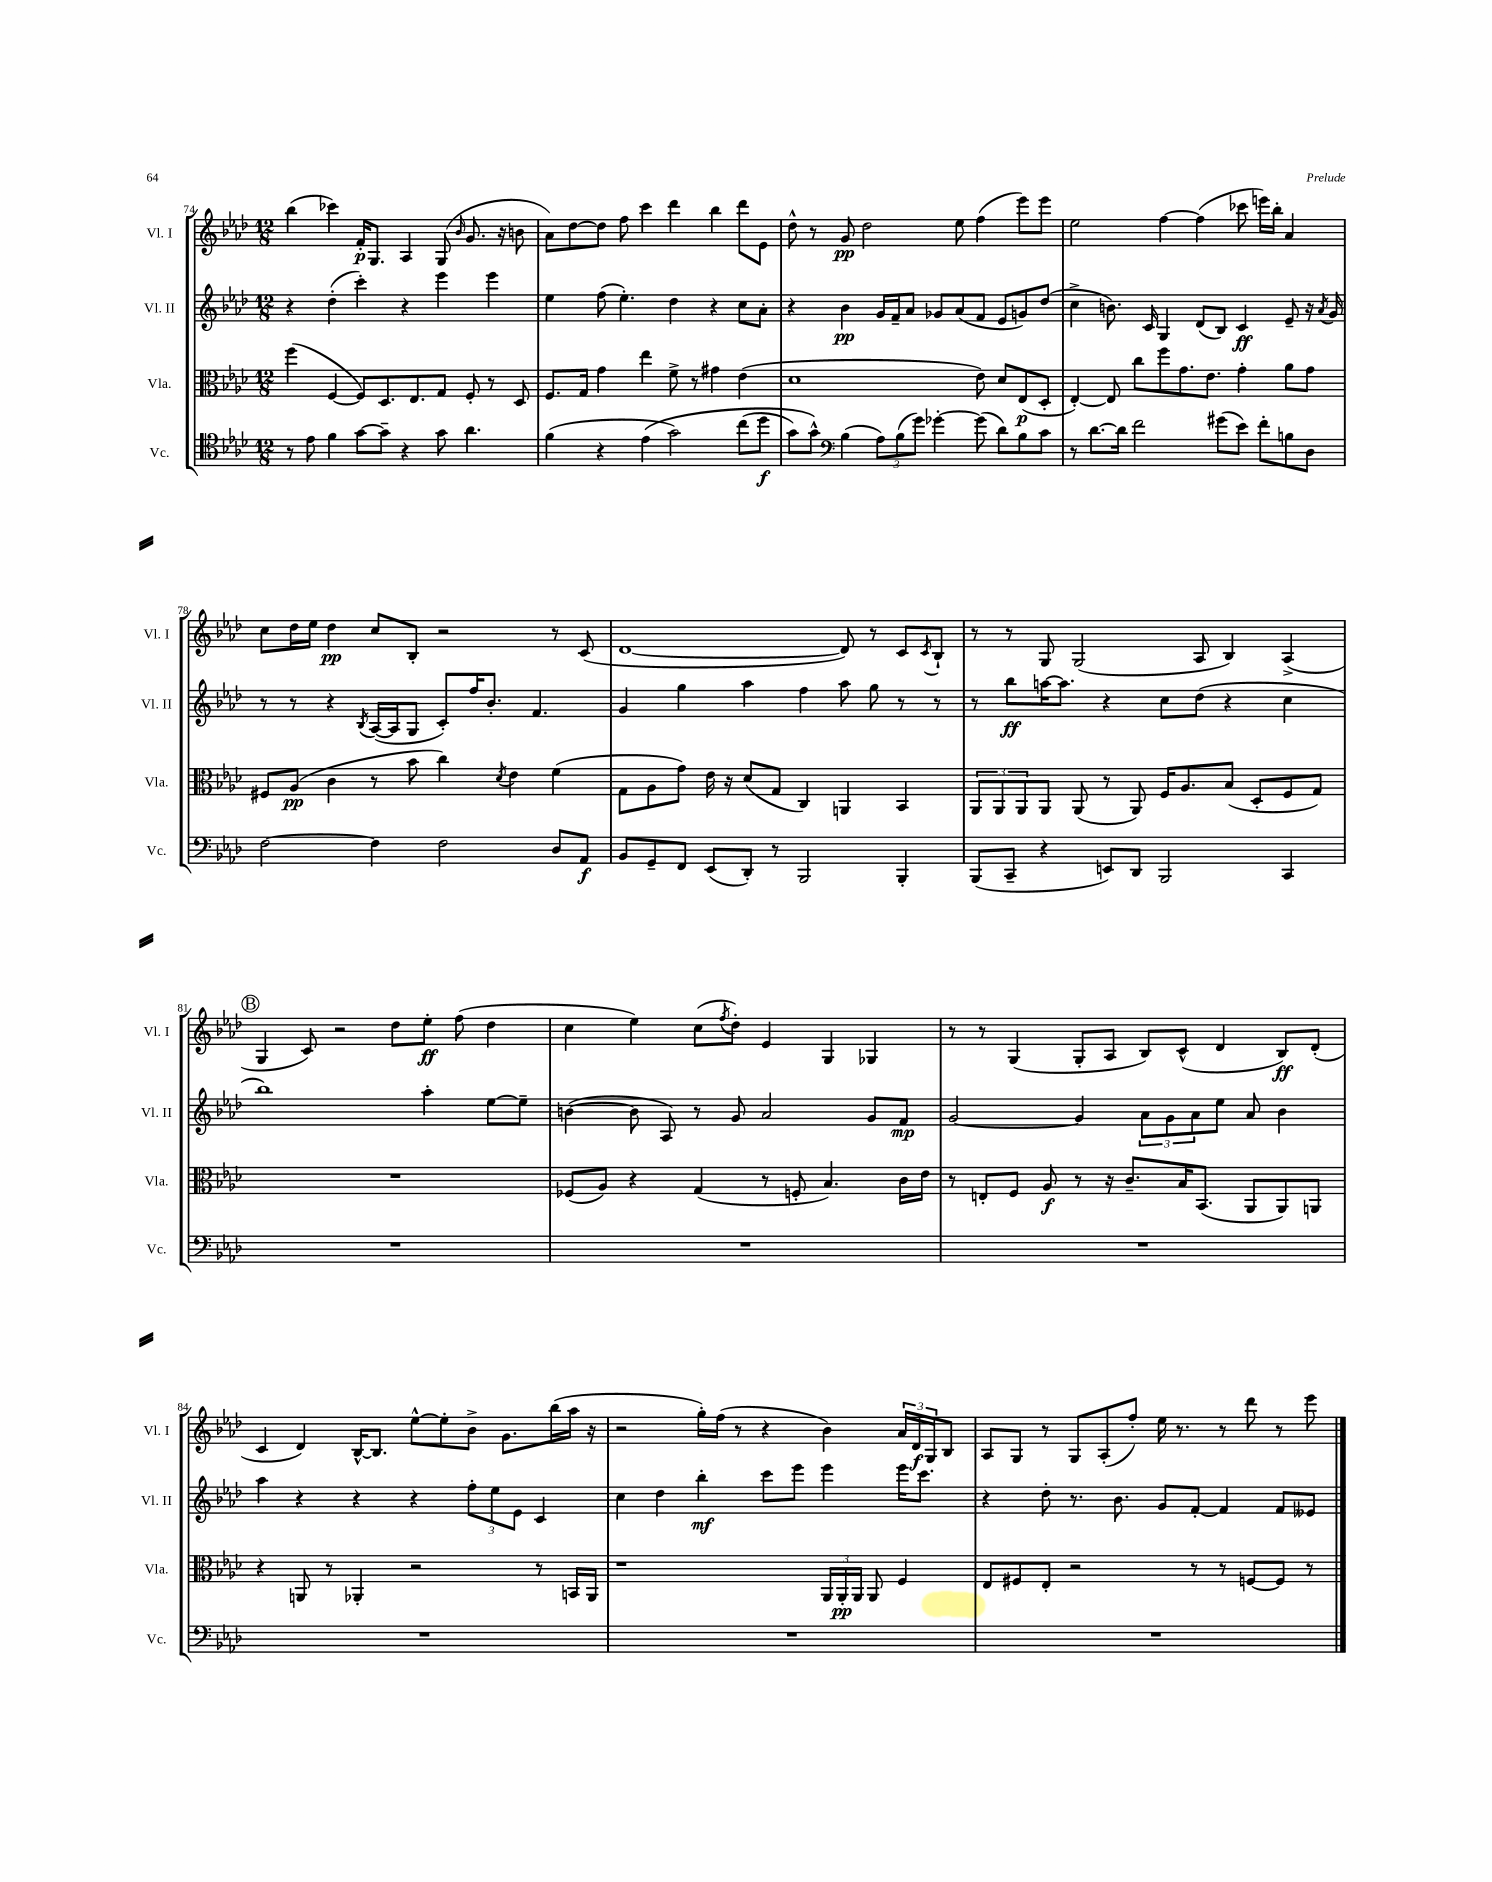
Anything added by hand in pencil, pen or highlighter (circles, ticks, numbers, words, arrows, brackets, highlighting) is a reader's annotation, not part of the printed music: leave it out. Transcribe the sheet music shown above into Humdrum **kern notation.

**kern	**dynam	**kern	**dynam	**kern	**dynam	**kern	**dynam
*part4	*part4	*part3	*part3	*part2	*part2	*part1	*part1
*staff4	*staff4	*staff3	*staff3	*staff2	*staff2	*staff1	*staff1
*I"Vc.	*	*I"Vla.	*	*I"Vl. II	*	*I"Vl. I	*
*I'Vc.	*	*I'Vla.	*	*I'Vl. II	*	*I'Vl. I	*
*clefC4	*	*clefC3	*	*clefG2	*	*clefG2	*
*k[b-e-a-d-]	*	*k[b-e-a-d-]	*	*k[b-e-a-d-]	*	*k[b-e-a-d-]	*
*M12/8	*	*M12/8	*	*M12/8	*	*M12/8	*
=74	=74	=74	=74	=74	=74	=74	=74
8r	.	(4ff\	.	4r	.	(4bb-\	.
8e-\	.	.	.	.	.	.	.
4f\	.	[4F/	.	(4dd-'\	.	4ccc-X\)	.
[8g\L	.	8F/L])	.	4ccc'\)	.	16f'/KL	p
.	.	.	.	.	.	8.G/J	.
8g~\J]	.	8.D-/	.	.	.	.	.
4r	.	.	.	4r	.	4A-/	.
.	.	8.E-/	.	.	.	.	.
8g\	.	8G/J	.	4eee-\	.	(8G/	.
.	.	.	.	.	.	16qqb-/	.
4.a-\	.	8F'/	.	.	.	8.g/	.
.	.	8r	.	4eee-\	.	.	.
.	.	.	.	.	.	16r	.
.	.	8D-/	.	.	.	8bn\	.
=75	=75	=75	=75	=75	=75	=75	=75
(4f\	.	8.F/L	.	4ee-\	.	8a-\L)	.
.	.	.	.	.	.	[8dd-\	.
.	.	16G/Jk	.	.	.	.	.
4r	.	4g\	.	(8ff\	.	8dd-\J]	.
.	.	.	.	4.ee-'\)	.	8ff\	.
(4e-\	.	4ee-\	.	.	.	4ccc\	.
2g\)	.	8f^\	.	4dd-\	.	4ddd-\	.
.	.	8r	.	.	.	.	.
.	.	4g#X\	.	4r	.	4bb-\	.
(8cc\L	.	(4e-\	.	8cc\L	.	8ddd-\L	.
8dd-\J	f	.	.	8a-'\J	.	8e-\J	.
=76	=76	=76	=76	=76	=76	=76	=76
8g\L)	.	1d-	.	4r	.	8dd-^^\	.
8g^^\J)	.	.	.	.	.	8r	.
*clefF4	*	*	*	*	*	*	*
(4B-\	.	.	.	4b-\	pp	8g/	pp
.	.	.	.	.	.	2dd-\	.
12A-\L)	.	.	.	16g/LL	.	.	.
.	.	.	.	16f~/J	.	.	.
(12B-\	.	.	.	.	.	.	.
.	.	.	.	8a-/J	.	.	.
12g\J)	.	.	.	.	.	.	.
[4g-X'\	.	.	.	8g-X/L	.	.	.
.	.	.	.	(8a-/	.	8ee-\	.
(8g-\]	.	8e-\)	.	8f/J	.	(4ff\	.
8d-\L)	.	8d-/L	.	8e-/L	.	.	.
8B-\	.	(8E-/	p	8gn/)	.	8eee-\L)	.
8c\J	.	8D-'/J	.	(8dd-/J	.	8eee-\J	.
=77	=77	=77	=77	=77	=77	=77	=77
8r	.	[4E-'/)	.	4cc^\	.	2ee-\	.
[8.d-\L	.	.	.	.	.	.	.
.	.	8E-/]	.	8.bn\)	.	.	.
16d-\Jk]	.	.	.	.	.	.	.
2f\	.	8cc\L	.	.	.	.	.
.	.	.	.	16c/	.	.	.
.	.	8ff\	.	4G/	.	[4ff\	.
.	.	8.g\	.	.	.	.	.
.	.	.	.	(8d-/L	.	(4ff\]	.
.	.	8.e-\J	.	.	.	.	.
(8g#X\L	.	.	.	8B-/J)	.	.	.
8e-\J)	.	4g'\	.	4c/	ff	8ccc-X\	.
8f'\L	.	.	.	.	.	16eeen\LL)	.
.	.	.	.	.	.	16bb-'\JJ	.
8Bn\	.	8a-\L	.	8e-~/	.	4a-/	.
8D-\J	.	8g\J	.	16r	.	.	.
.	.	.	.	8qa-/	.	.	.
.	.	.	.	16g/	.	.	.
!!LO:LB:g=z
=78	=78	=78	=78	=78	=78	=78	=78
[2F\	.	8F#X/L	.	8r	.	8cc\L	.
.	.	(8A-/J	pp	8r	.	16dd-\L	.
.	.	.	.	.	.	16ee-\JJ	.
.	.	4c\	.	4r	.	4dd-\	pp
.	.	.	.	8qB-/	.	.	.
4F\]	.	8r	.	([16A-/LL	.	8cc/L	.
.	.	.	.	16A-/J]	.	.	.
.	.	8b-\	.	8G/J	.	8B-'/J	.
2F\	.	4cc\)	.	8c'/L)	.	2r	.
.	.	.	.	16ff/K	.	.	.
.	.	.	.	8.b-'/J	.	.	.
.	.	8qd-/	.	.	.	.	.
.	.	4e-\	.	.	.	.	.
.	.	.	.	4.f/	.	.	.
8D-/L	.	(4f\	.	.	.	8r	.
8AA-/J	f	.	.	.	.	(8c/	.
=79	=79	=79	=79	=79	=79	=79	=79
8BB-/L	.	8G\L	.	4g/	.	[1d-	.
8GG~/	.	8A-\	.	.	.	.	.
8FF/J	.	8g\J)	.	4gg\	.	.	.
(8EE-/L	.	16e-\	.	.	.	.	.
.	.	16r	.	.	.	.	.
8DD-'/J)	.	(8d-/L	.	4aa-\	.	.	.
8r	.	8G/J	.	.	.	.	.
2BBB-/	.	4C/)	.	4ff\	.	.	.
.	.	4AAn/	.	8aa-\	.	8d-/])	.
.	.	.	.	8gg\	.	8r	.
4BBB-'/	.	4BB-/	.	8r	.	8c/L	.
.	.	.	.	.	.	8qc/	.
.	.	.	.	8r	.	8B-`/J	.
=80	=80	=80	=80	=80	=80	=80	=80
(8BBB-/L	.	12AA-/L	.	8r	.	8r	.
.	.	12AA-/	.	.	.	.	.
8CC~/J	.	.	.	8bb-\L	ff	8r	.
.	.	12AA-/	.	.	.	.	.
4r	.	8AA-/J	.	[16aan\K	.	8G/	.
.	.	.	.	8.aa\J]	.	.	.
.	.	(8AA-/	.	.	.	(2G/	.
8EEn/L)	.	8r	.	4r	.	.	.
8DD-/J	.	8AA-/)	.	.	.	.	.
2BBB-/	.	16F/KL	.	8cc\L	.	.	.
.	.	8.A-/	.	.	.	.	.
.	.	.	.	(8dd-\J	.	8A-/	.
.	.	(8B-/J	.	4r	.	4B-/)	.
.	.	8D-'/L	.	.	.	.	.
4CC/	.	8F/	.	4cc\	.	(4A-^/	.
.	.	8G/J)	.	.	.	.	.
!!LO:LB:g=z
!!LO:REH:place=s1:t=B
=81	=81	=81	=81	=81	=81	=81	=81
1.r	.	1.r	.	1bb-)	.	4G/	.
.	.	.	.	.	.	8c/)	.
.	.	.	.	.	.	2r	.
.	.	.	.	.	.	8dd-\L	.
.	.	.	.	4aa-'\	.	8ee-'\J	ff
.	.	.	.	.	.	(8ff\	.
.	.	.	.	[8ee-\L	.	4dd-\	.
.	.	.	.	8ee-~\J]	.	.	.
=82	=82	=82	=82	=82	=82	=82	=82
1.r	.	(8F-X/L	.	([4bn\	.	4cc\	.
.	.	8A-/J)	.	.	.	.	.
.	.	4r	.	8b\]	.	4ee-\)	.
.	.	.	.	8A-/)	.	.	.
.	.	(4G/	.	8r	.	(8cc\L	.
.	.	.	.	.	.	8qff/	.
.	.	.	.	8g/	.	8dd-'\J)	.
.	.	8r	.	2a-/	.	4e-/	.
.	.	8Fn'/	.	.	.	.	.
.	.	4.B-/)	.	.	.	4G/	.
.	.	.	.	8g/L	.	4G-X/	.
.	.	16c\LL	.	8f/J	mp	.	.
.	.	16e-\JJ	.	.	.	.	.
=83	=83	=83	=83	=83	=83	=83	=83
1.r	.	8r	.	[2g/	.	8r	.
.	.	8En'/L	.	.	.	8r	.
.	.	8F/J	.	.	.	(4G/	.
.	.	8A-/	f	.	.	.	.
.	.	8r	.	4g/]	.	8G'/L	.
.	.	16r	.	.	.	8A-/J	.
.	.	8.c~/L	.	.	.	.	.
.	.	.	.	12a-\L	.	8B-/L)	.
.	.	.	.	12g\	.	.	.
.	.	16B-/K	.	.	.	(8c^^/J	.
.	.	.	.	12a-\	.	.	.
.	.	(8.BB-/J	.	.	.	.	.
.	.	.	.	8ee-\J	.	4d-/	.
.	.	8AA-/L	.	8a-/	.	.	.
.	.	8AA-/)	.	4b-\	.	8B-/L)	ff
.	.	8AAn/J	.	.	.	(8d-'/J	.
!!LO:LB:g=z
=84	=84	=84	=84	=84	=84	=84	=84
1.r	.	4r	.	4aa-\	.	4c/	.
.	.	8AAn/	.	4r	.	4d-/)	.
.	.	8r	.	.	.	.	.
.	.	4AA-X'/	.	4r	.	[16B-^^/KL	.
.	.	.	.	.	.	8.B-/J]	.
.	.	2r	.	4r	.	[8ee-^^\L	.
.	.	.	.	.	.	8ee-'\]	.
.	.	.	.	12ff'\L	.	8b-^\J	.
.	.	.	.	12ee-\	.	.	.
.	.	.	.	.	.	8.g\L	.
.	.	.	.	12e-\J	.	.	.
.	.	8r	.	4c/	.	.	.
.	.	.	.	.	.	(16bb-\L	.
.	.	16BBn/LL	.	.	.	16aa-\JJ	.
.	.	16AA-/JJ	.	.	.	16r	.
=85	=85	=85	=85	=85	=85	=85	=85
1.r	.	1r	.	4cc\	.	2r	.
.	.	.	.	4dd-\	.	.	.
.	.	.	.	4bb-'\	mf	16gg'\LL)	.
.	.	.	.	.	.	(16ff\JJ	.
.	.	.	.	.	.	8r	.
.	.	.	.	8ccc\L	.	4r	.
.	.	.	.	8eee-\J	.	.	.
.	.	24AA-/LL	.	4eee-\	.	4b-\)	.
.	.	24AA-'/	pp	.	.	.	.
.	.	24AA-/JJ	.	.	.	.	.
.	.	8AA-/	.	.	.	.	.
.	.	4F/	.	16eee-\KL	.	24a-/LL	.
.	.	.	.	.	.	24d-/	f
.	.	.	.	8.ccc\J	.	.	.
.	.	.	.	.	.	24G/J	.
.	.	.	.	.	.	8B-/J	.
=86	=86	=86	=86	=86	=86	=86	=86
1.r	.	8E-/L	.	4r	.	8A-/L	.
.	.	8F#X/	.	.	.	8G/J	.
.	.	8E-'/J	.	8dd-'\	.	8r	.
.	.	2r	.	8.r	.	8G/L	.
.	.	.	.	.	.	(8A-'/	.
.	.	.	.	8.b-\	.	.	.
.	.	.	.	.	.	8ff'/J)	.
.	.	.	.	8g/L	.	16ee-\	.
.	.	.	.	.	.	8.r	.
.	.	8r	.	[8f'/J	.	.	.
.	.	8r	.	4f/]	.	8r	.
.	.	[8Fn/L	.	.	.	8ddd-\	.
.	.	8F/J]	.	8f/L	.	8r	.
.	.	8r	.	8e--X/J	.	8eee-\	.
==	==	==	==	==	==	==	==
*-	*-	*-	*-	*-	*-	*-	*-
